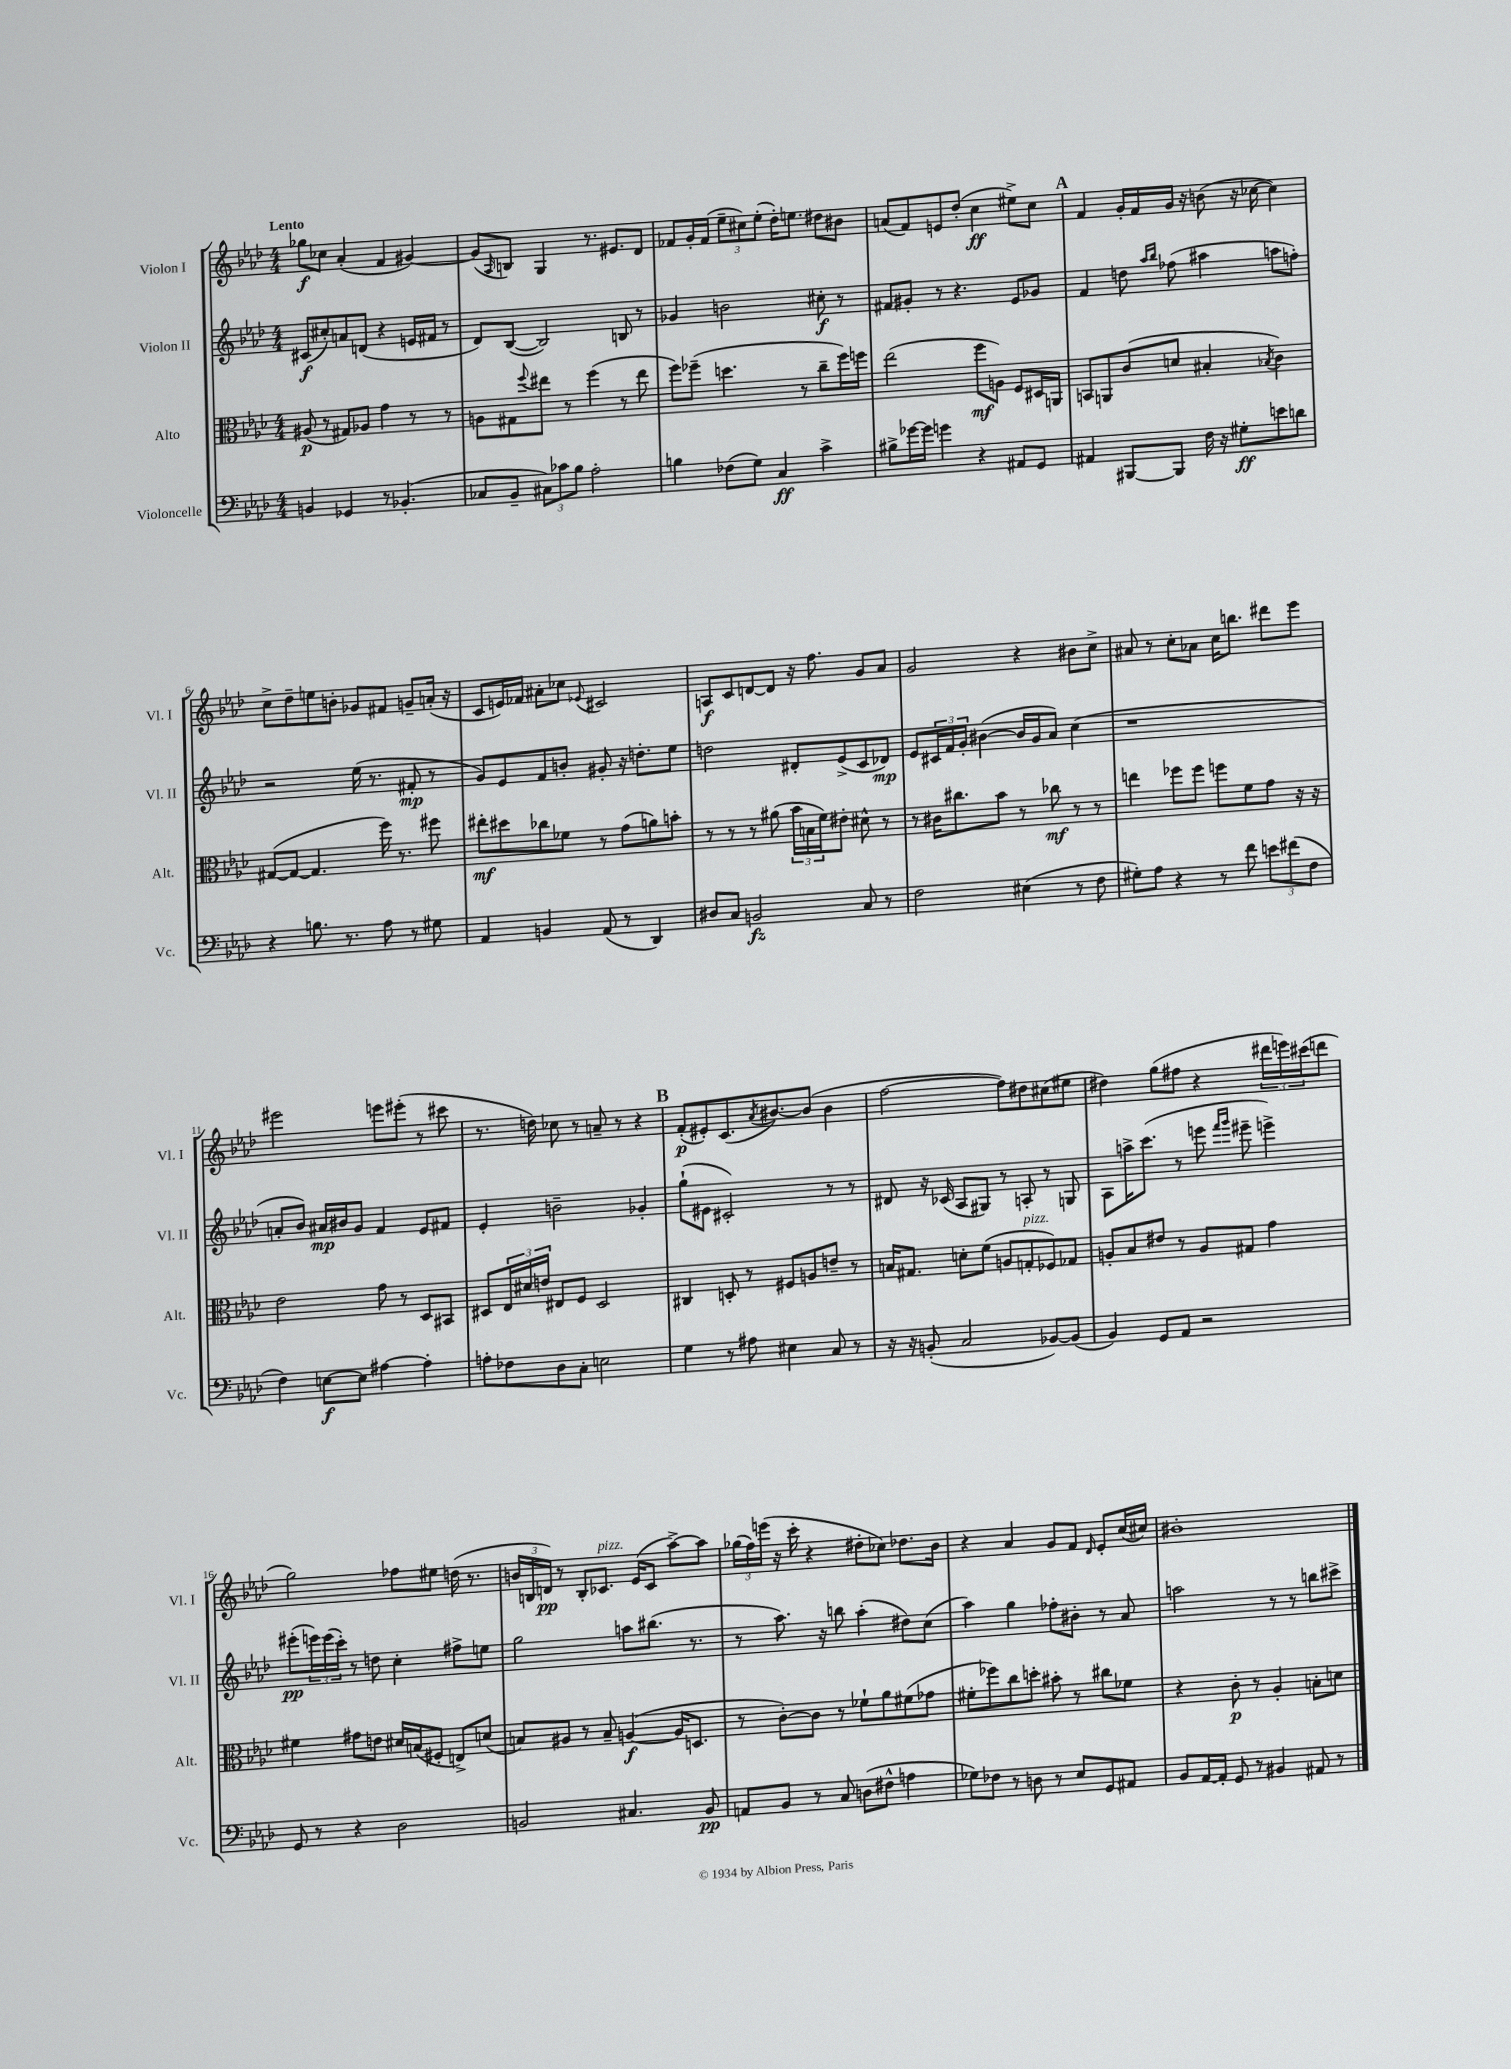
<<
\new StaffGroup <<
\new Staff = "s0" \with { instrumentName = "Violon I" shortInstrumentName = "Vl. I" } {
    \clef treble \key aes \major \numericTimeSignature \time 4/4 \tempo "Lento"
    ges''8\f ces''8 aes'4-.( f'4 gis'4~) |
    gis'8( \grace { aes16 } b8) g4 r8. eis'8. des'8 |
    fes'8 g'16-. fes'16( \tuplet 3/2 { ees''8-- cis''8) ees''8-.( } des''16-.) e''8. dis''8 bis'8 |
    a'8( f'8) e'8 des''8-.( c''4\ff eis''8->) c''8 |
    \mark \markup { \bold "A" } f'4 g'16-. f'16 g'16 r16 b'8( r16 ces''16~ ces''4) |
    c''8-> des''8-- e''8 b'8-. ges'8 fis'8 g'8-- a'16-.( r16 |
    c'8 e'16) fes'16 ais'8-. ces''8 \appoggiatura { ees'8 } cis'2 |
    a8\f c'8 d'8~ d'8 r16 f''8. g'8 aes'8 |
    g'2 r4 bis'8 c''8-> |
    ais'8 r8 c''8-. aes'8 c''16 b''8. dis'''8 ees'''8 |
    eis'''2 e'''8 eis'''8-.( r8 cis'''8 |
    r8. d''16) ces''8 r8 a'8-- r8 r4 |
    \mark \markup { \bold "B" } f'8-.\p( eis'8-.) c'8.( \acciaccatura { aes'8 } bis'8.~) bis'8( bis'4 |
    f''2~ f''8) dis''8 cis''8( eis''8 |
    dis''4) g''8( fis''8 r4 \tuplet 3/2 { dis'''16 e'''16) cis'''16( } d'''8 |
    g''2) fes''8 eis''8 d''16( r8. |
    \tuplet 3/2 { b'16 b16 d'16\pp) } r8 b8-. ces'8.^\markup { \italic "pizz." } ees'16( ces'8 aes''8~->) aes''8 |
    \tuplet 3/2 { ges''16( f''16) e'''16( } r16 c'''16-. r4 dis''8-. ces''8) des''8. bes'16 |
    r4 aes'4 g'8 f'8 \grace { des'16 } ees'8-. c''16( cis''16) |
    bis'1-. \bar "|." |
}
\new Staff = "s1" \with { instrumentName = "Violon II" shortInstrumentName = "Vl. II" } {
    \clef treble \key aes \major \numericTimeSignature \time 4/4
    cis'8\f( cis''8-.) a'8 d'8( r4 e'16 fis'16 r8 |
    des'8) bes8~( bes2) b8 r8 |
    ges'4 b'2 cis''8-.\f r8 |
    fis'8 gis'8-. r8 r4. ees'8 ges'8 |
    \mark \markup { \bold "A" } f'4 d''8 \grace { aes''16 bes''16 } fes''8( ais''4 a''8 f''8-.) |
    r2 ees''16( r8. fis'8-.\mp r8 |
    g'8) ees'8 f'8 b'8-. gis'8-. r16 d''8.-. ees''8 |
    d''2 dis'8-. ees'8->( c'8 des'8\mp) |
    ees'8 \tuplet 3/2 { cis'16 f'16 g'16-. } bis'4~( bis'16 g'16 aes'8) c''4( |
    r1 |
    a'8-. bes'8) ais'16\mp bis'16 g'8 f'4 ees'8 fis'8 |
    ees'4-. b'2-- ges'4-. |
    \mark \markup { \bold "B" } g''8-!( eis'8 cis'2-.) r8 r8 |
    dis'8 r16 ces'16( aes8 gis8) r8 a8-. r8 g8 |
    aes8 a''16-> c'''8.( r8 e'''8 \grace { f'''16 g'''16 } eis'''8-- e'''4->) |
    eis'''8-.\pp( \tuplet 3/2 { e'''16) e'''16( c'''16-.) } r8 d''8 c''4-. fis''8-> e''8 |
    g''2 a''8 bis''8.( r8. |
    r8 aes''8.) r16 b''8 aes''4-.( dis''8) c''8( |
    aes''4) g''4 fes''8-. bis'8-. r8 aes'8 |
    a''2 r8 r8 b''8 cis'''8-> \bar "|." |
}
\new Staff = "s2" \with { instrumentName = "Alto" shortInstrumentName = "Alt." } {
    \clef alto \key aes \major \numericTimeSignature \time 4/4
    ais8\p( r8 gis8) aes8 g'4 r8 r8 |
    a8 gis8 \appoggiatura { f''8 } eis''8 r8 f''4( r8 eis''8 |
    f''8) fes''8--( d''4. r8 c''8-- fes''16) f''16 |
    ees''2( f''8\mf a8) f8 dis16 a,16 |
    \mark \markup { \bold "A" } b,8 a,8 c'8( d'8 bis4-. \acciaccatura { bes8 } c'4) |
    gis8~( gis8~ gis4. f''16) r8. fis''8 |
    eis''8-.\mf dis''8 ces''8 fes'8 r8 g'8( a'8) b'8-. |
    r8 r8 r8 ais'8( \tuplet 3/2 { bes'16 b16 f'16) } eis'8-. dis'8-^ r8 |
    r8 cis'16 cis''8. bes'8 r8 ces''8\mf r8 r8 |
    e''4 fes''8 fes''8 f''8 f'8 g'8 r16 r16 |
    ees'2 g'8 r8 des8 bis,8 |
    dis8 \tuplet 3/2 { ees16 dis'16 e'16 } eis8 f8 dis2 |
    \mark \markup { \bold "B" } cis4 d8-. r8 fis8 a8 e'8-- r8 |
    b16 gis8. d'8-. f'8( a8 g8-.^\markup { \italic "pizz." } fes8) ges8 |
    a8-. bes8 eis'8 r8 a8 gis8 g'4 |
    fis'4 gis'8 e'8 dis'16 b16( fis8-. e8->) d'8( |
    b8) ais8 r8 b8-- a4~\f( a16 d8. |
    r8 c'8~-.) c'8 r8 fes'8-! aes'8 fis'8( ges'8 |
    fis'8-. fes''8) c''8 d''8-. bis'8-. r8 cis''8 fes'8 |
    r4 c'8-.\p r8 aes4-. b8-. d'8 \bar "|." |
}
\new Staff = "s3" \with { instrumentName = "Violoncelle" shortInstrumentName = "Vc." } {
    \clef bass \key aes \major \numericTimeSignature \time 4/4
    b,4 ges,4 r8 bes,4.-.( |
    ces8 bes,8-- \tuplet 3/2 { cis8) ces'8 bes8 } aes2-. |
    b4 fes8( g8) c4\ff c'4-> |
    bis8-> ges'16~ ges'16 g'4 r4 ais,8 g,8 |
    \mark \markup { \bold "A" } ais,4 bis,,8~ bis,,8 f16 r16 gis8-.\ff e'8 d'8 |
    r4 b8. r8. aes8 r8 gis8 |
    aes,4 b,4 aes,8( r8 des,4) |
    dis8 c8 b,2\fz c8 r8 |
    f2 eis4( r8 f8 |
    gis8-.) aes8 r4 r8 f'8 \tuplet 3/2 { e'8 fis'8( f8 } |
    f4) e8~\f e8 ais4~ ais4-. |
    a8-. fes8 des8 c8-. e2 |
    \mark \markup { \bold "B" } g4 r8 ais8 eis4 c8 r8 |
    r16 r16 b,8-.( c2 bes,8~) bes,8( |
    bes,4) g,8 aes,8 r2 |
    g,8 r8 r4 des2 |
    b,2 cis4. b,8\pp |
    a,8 bes,8 r8 c8 d8( fis8-^ a4 |
    ges8) fes8 r8 d8 r8 ees8 g,8 ais,8 |
    bes,8 aes,16~ aes,16-. g,8 r8 bis,4 ais,8 r8 \bar "|." |
}
>>
>>
